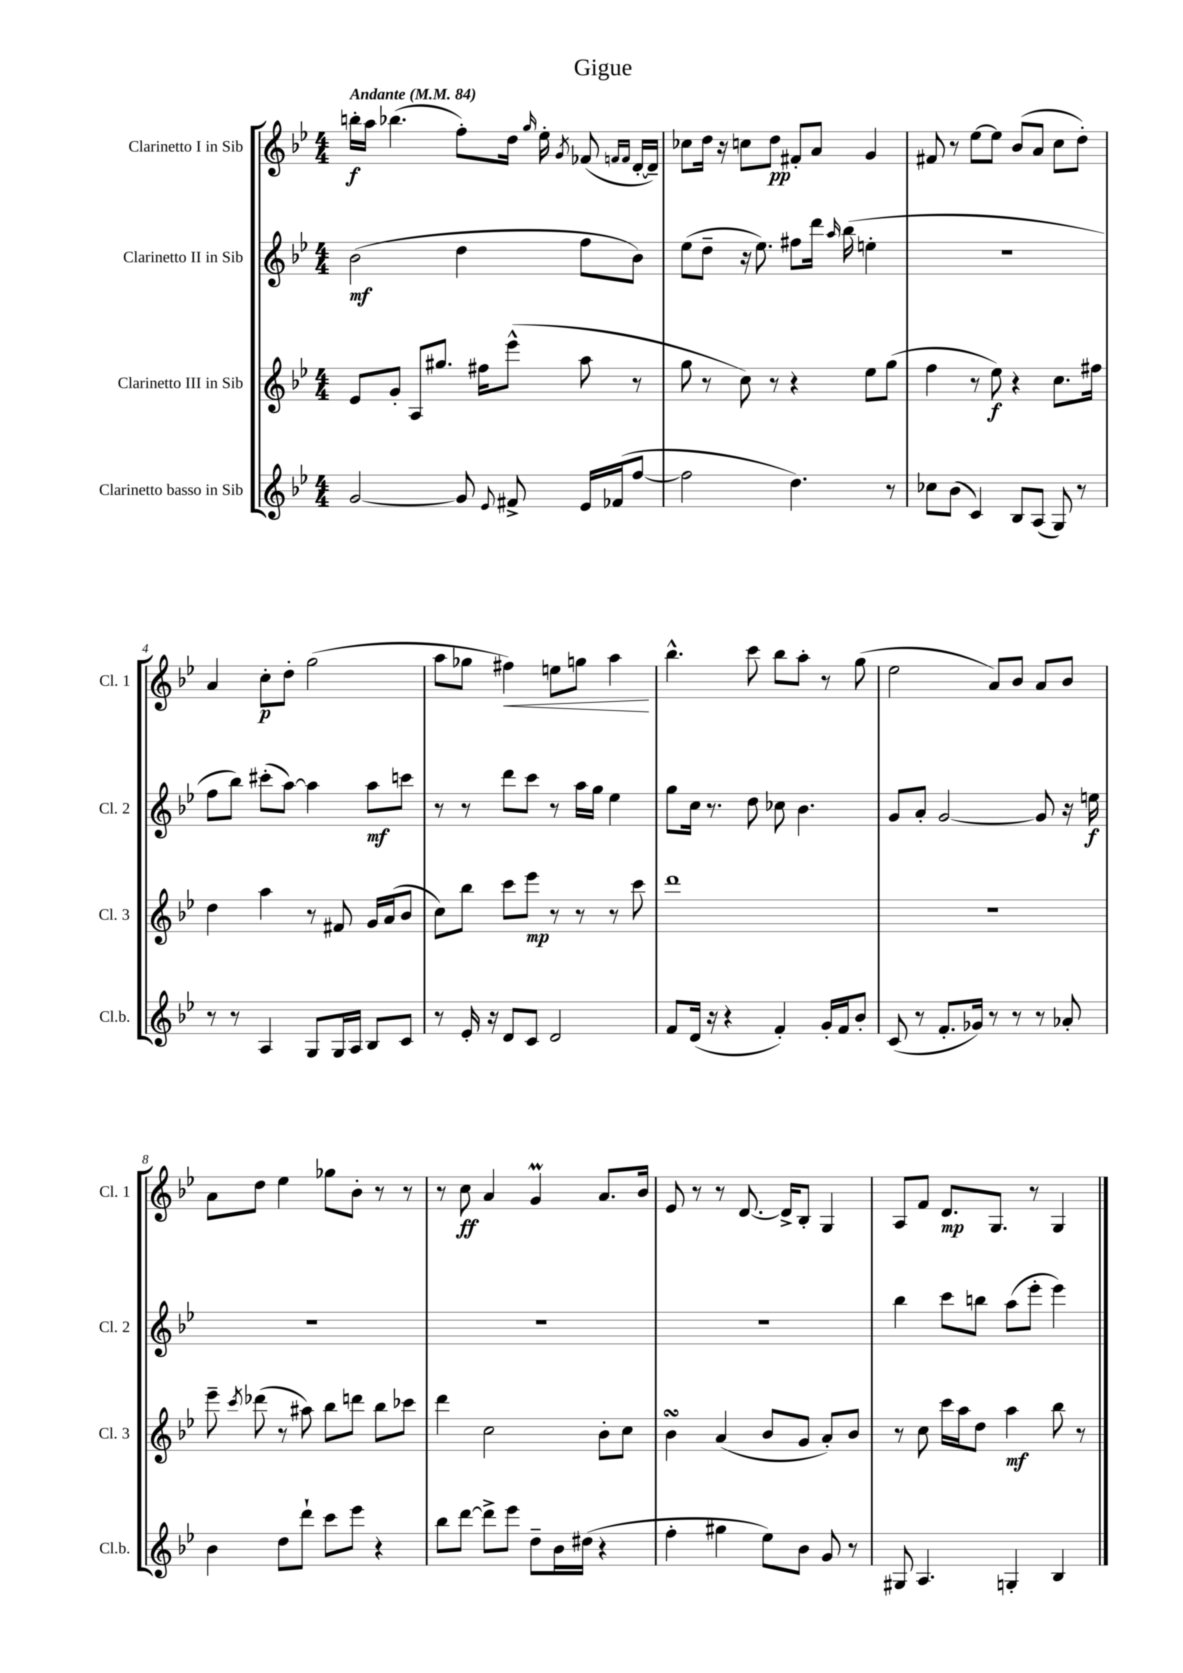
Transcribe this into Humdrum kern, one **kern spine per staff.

**kern	**kern	**dynam	**kern	**dynam	**kern	**dynam
*part4	*part3	*part3	*part2	*part2	*part1	*part1
*staff4	*staff3	*staff3	*staff2	*staff2	*staff1	*staff1
*I"Clarinetto basso in Sib	*I"Clarinetto III in Sib	*	*I"Clarinetto II in Sib	*	*I"Clarinetto I in Sib	*
*I'Cl.b.	*I'Cl. 3	*	*I'Cl. 2	*	*I'Cl. 1	*
*clefG2	*clefG2	*	*clefG2	*	*clefG2	*
*k[b-e-]	*k[b-e-]	*	*k[b-e-]	*	*k[b-e-]	*
*M4/4	*M4/4	*	*M4/4	*	*M4/4	*
*MM84	*MM84	*	*MM84	*	*MM84	*
=1	=1	=1	=1	=1	=1	=1
!	!	!	!	!	!LO:TX:a:B:t=Andante	!
[2g/	8e-/L	.	(2b-\	mf	16bbn'\LL	f
.	.	.	.	.	16aa\JJ	.
.	8g'/J	.	.	.	(4.bb-X\	.
.	8A/L	.	.	.	.	.
.	8.gg#X/J	.	.	.	.	.
8g/]	.	.	4dd\	.	8ff'\L)	.
.	16ff#X\KL	.	.	.	.	.
8qqe-/	.	.	.	.	.	.
8f#X^/	(8eee-^^\J	.	.	.	16dd\Jk	.
.	.	.	.	.	16qqgg/	.
.	.	.	.	.	16ee-'\	.
.	.	.	.	.	8qg/	.
16e-/LL	8aa\	.	8ff\L	.	(8f-X/	.
(16f-X/J	.	.	.	.	.	.
.	.	.	.	.	16qqfn/LL	.
.	.	.	.	.	16qqf/JJ	.
[8ff/J	8r	.	8b-\J)	.	[16d'/LL	.
.	.	.	.	.	16d~/JJ])	.
=2	=2	=2	=2	=2	=2	=2
2ff\]	8gg\	.	(8ee-\L	.	8cc-X\L	.
.	8r	.	8dd~\J	.	16dd\Jk	.
.	.	.	.	.	16r	.
.	8cc\)	.	16r	.	8ccn\L	.
.	.	.	8.ee-\)	.	.	.
.	8r	.	.	.	8dd\J	pp
4.dd\)	4r	.	8ff#X\L	.	8f#X'/L	.
.	.	.	16ddd\Jk	.	8a/J	.
.	.	.	16qqaa/	.	.	.
.	.	.	(16bb-\	.	.	.
.	8ee-\L	.	4een'\	.	4g/	.
8r	(8gg\J	.	.	.	.	.
=3	=3	=3	=3	=3	=3	=3
8cc-X\L	4ff\	.	1r	.	8f#X/	.
(8b-\J	.	.	.	.	8r	.
4c/)	8r	.	.	.	[8ee-\L	.
.	8ee-\)	f	.	.	8ee-\J]	.
8B-/L	4r	.	.	.	(8b-/L	.
(8A/J	.	.	.	.	8a/J	.
8G/)	8.cc\L	.	.	.	8cc\L	.
8r	.	.	.	.	8dd'\J)	.
.	16ff#X\Jk	.	.	.	.	.
!!LO:LB:g=z
=4	=4	=4	=4	=4	=4	=4
8r	4dd\	.	8ff\L	.	4a/	.
8r	.	.	8bb-\J)	.	.	.
4A/	4aa\	.	(8ccc#X'\L	.	8cc'\L	p
.	.	.	[8aa\J)	.	8dd'\J	.
8G/L	8r	.	4aa\]	.	(2gg\	.
16G/L	8f#X/	.	.	.	.	.
16A/JJ	.	.	.	.	.	.
8B-/L	16g/LL	.	8aa\L	mf	.	.
.	(16a/J	.	.	.	.	.
8c/J	8b-/J	.	8cccn\J	.	.	.
=5	=5	=5	=5	=5	=5	=5
8r	8cc\L)	.	8r	.	8aa\L	.
16e-'/	8bb-\J	.	8r	.	8gg-X\J	.
16r	.	.	.	.	.	.
!	!	!	!	!	!	!LO:HP:b
8d/L	8ccc\L	.	8ddd\L	.	4ff#X\)	<
8c/J	8eee-\J	mp	8ccc\J	.	.	.
2d/	8r	.	8r	.	8een\L	.
.	8r	.	16aa\LL	.	8ggn\J	.
.	.	.	16gg\JJ	.	.	.
.	8r	.	4ee-\	.	4aa\	.
.	8ccc\	.	.	.	.	.
.	.	.	.	.	.	[
=6	=6	=6	=6	=6	=6	=6
8f/L	1ddd	.	8gg\L	.	4.bb-^^\	.
(16d/Jk	.	.	16cc\Jk	.	.	.
16r	.	.	8.r	.	.	.
4r	.	.	.	.	.	.
.	.	.	8dd\	.	8ccc\	.
4f'/)	.	.	8cc-X\	.	8bb-\L	.
.	.	.	4.b-\	.	8aa'\J	.
16g'/LL	.	.	.	.	8r	.
16f/J	.	.	.	.	.	.
8b-'/J	.	.	.	.	(8gg\	.
=7	=7	=7	=7	=7	=7	=7
(8c/	1r	.	8g/L	.	2ee-\	.
8r	.	.	8a'/J	.	.	.
8.f'/L	.	.	[2g/	.	.	.
16g-X/Jk)	.	.	.	.	.	.
8r	.	.	.	.	8a/L)	.
8r	.	.	.	.	8b-/J	.
8r	.	.	8g/]	.	8a/L	.
8a-X'/	.	.	16r	.	8b-/J	.
.	.	.	16een\	f	.	.
!!LO:LB:g=z
=8	=8	=8	=8	=8	=8	=8
4b-\	8eee-~\	.	1r	.	8a\L	.
.	8qccc/	.	.	.	.	.
.	(8ddd-X\	.	.	.	8dd\J	.
8dd\L	8r	.	.	.	4ee-\	.
8ddd`\J	8aa#X\)	.	.	.	.	.
8ccc\L	8bb-\L	.	.	.	8gg-X\L	.
8eee-\J	8dddn\J	.	.	.	8b-'\J	.
4r	8bb-\L	.	.	.	8r	.
.	8ccc-X\J	.	.	.	8r	.
=9	=9	=9	=9	=9	=9	=9
8bb-\L	4ddd\	.	1r	.	8r	.
[8ddd\J	.	.	.	.	8cc\	ff
8ddd^\L]	2cc\	.	.	.	4a/	.
8eee-\J	.	.	.	.	.	.
8dd~\L	.	.	.	.	4gM/	.
16b-\L	.	.	.	.	.	.
(16dd#X\JJ	.	.	.	.	.	.
4r	8b-'\L	.	.	.	8.a/L	.
.	8cc\J	.	.	.	.	.
.	.	.	.	.	16b-/Jk	.
=10	=10	=10	=10	=10	=10	=10
4ff'\	4b-sSSs\	.	1r	.	8e-/	.
.	.	.	.	.	8r	.
4gg#X\	(4a/	.	.	.	8r	.
.	.	.	.	.	[8.d/	.
8ee-\L)	8b-/L	.	.	.	.	.
.	.	.	.	.	16d^/KL]	.
8b-\J	8g/J	.	.	.	8B-'/J	.
8g/	8a'/L)	.	.	.	4G/	.
8r	8b-/J	.	.	.	.	.
=11	=11	=11	=11	=11	=11	=11
8G#X/	8r	.	4bb-\	.	8A/L	.
4.A/	8cc\	.	.	.	8f/J	.
.	16ccc\LL	.	8ccc\L	.	8.d/L	mp
.	16aa\J	.	.	.	.	.
.	8dd\J	.	8bbn\J	.	.	.
.	.	.	.	.	8.G/J	.
4Gn'/	4aa\	mf	(8aa\L	.	.	.
.	.	.	8eee-'\J	.	8r	.
4B-/	8bb-\	.	4eee-\)	.	4G/	.
.	8r	.	.	.	.	.
==	==	==	==	==	==	==
*-	*-	*-	*-	*-	*-	*-
